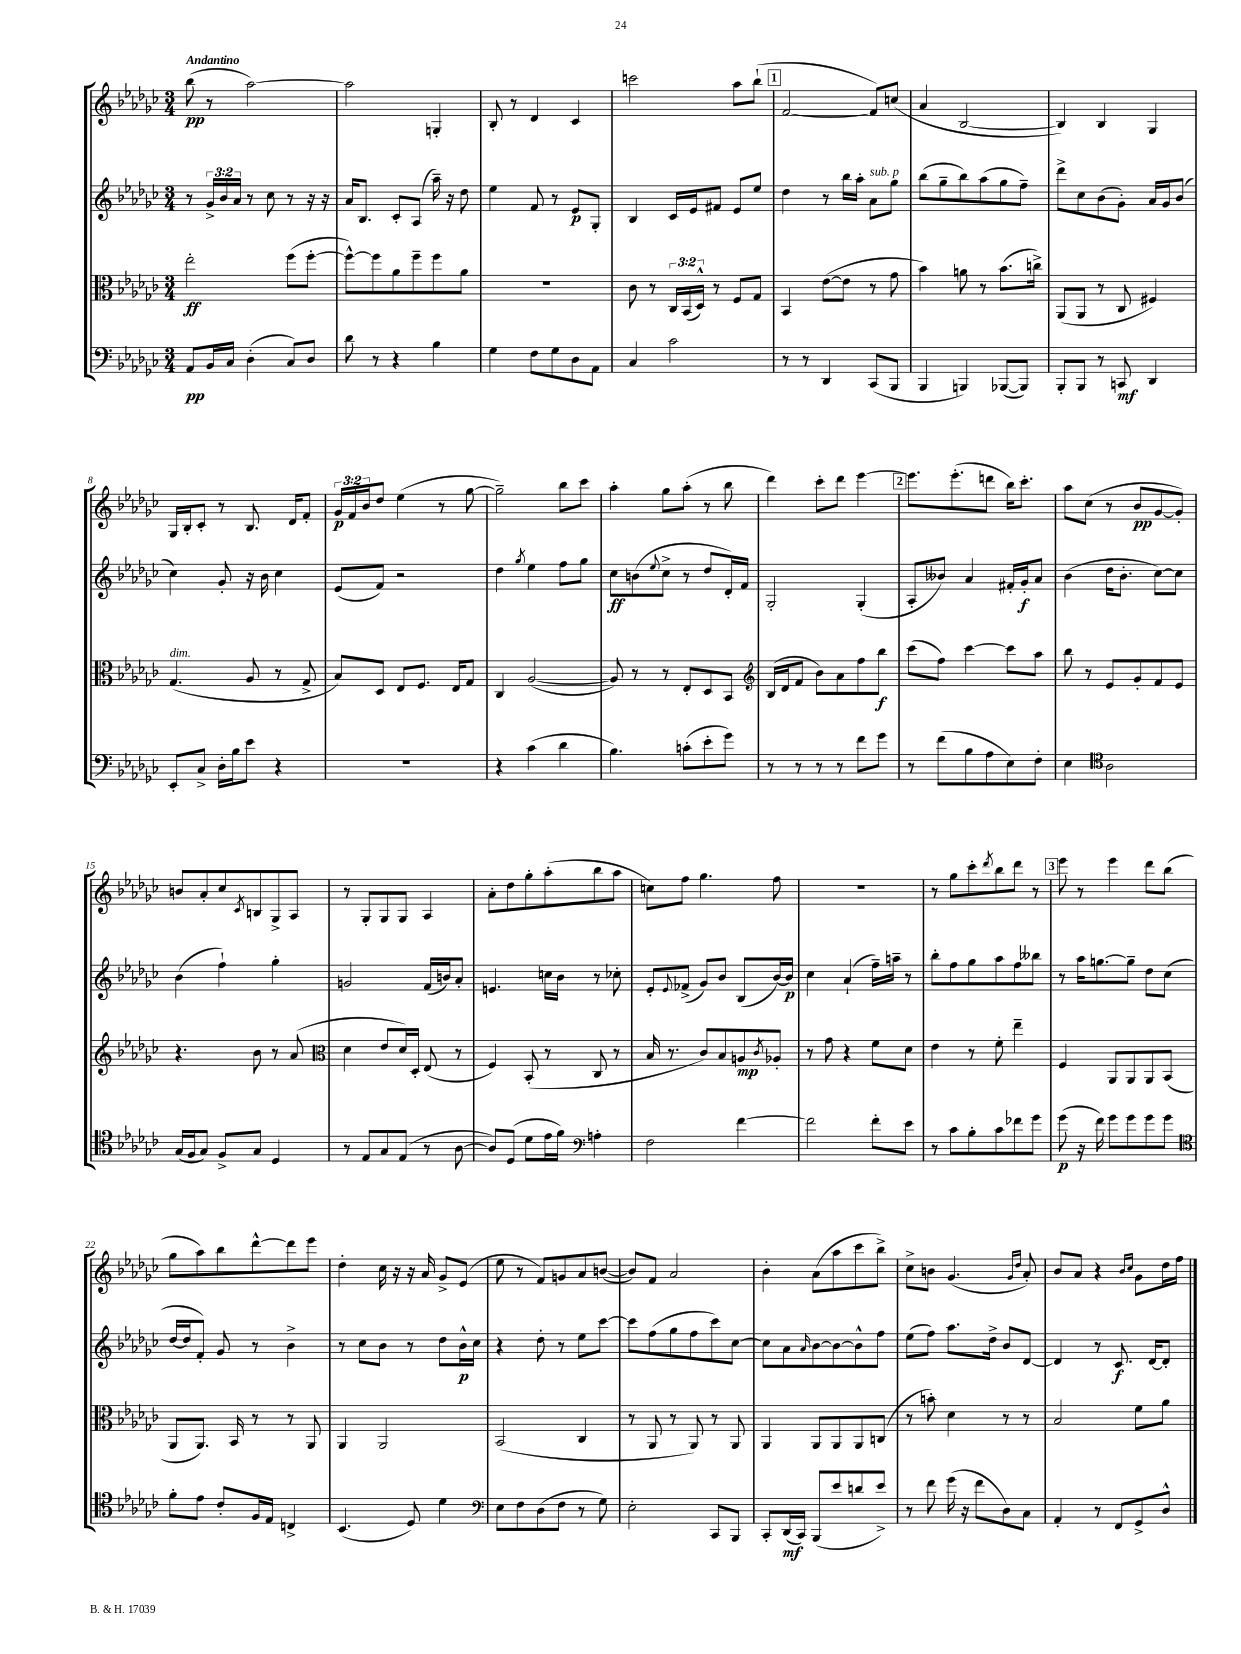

**kern	**dynam	**kern	**dynam	**kern	**dynam	**kern	**dynam
*part4	*part4	*part3	*part3	*part2	*part2	*part1	*part1
*staff4	*staff4	*staff3	*staff3	*staff2	*staff2	*staff1	*staff1
*clefF4	*	*clefC3	*	*clefG2	*	*clefG2	*
*k[b-e-a-d-g-c-]	*	*k[b-e-a-d-g-c-]	*	*k[b-e-a-d-g-c-]	*	*k[b-e-a-d-g-c-]	*
*M3/4	*	*M3/4	*	*M3/4	*	*M3/4	*
=1	=1	=1	=1	=1	=1	=1	=1
!	!	!	!	!	!	!LO:TX:a:B:t=Andantino	!
8AA-/L	pp	2ee-'\	ff	8r	.	(8bb-\	pp
16BB-/L	.	.	.	24g-^/LL	.	8r	.
.	.	.	.	24b-/	.	.	.
16C-/JJ	.	.	.	.	.	.	.
.	.	.	.	24a-/JJ	.	.	.
(4D-'\	.	.	.	8r	.	[2aa-\)	.
.	.	.	.	8cc-\	.	.	.
8C-/L)	.	(8ff\L	.	8r	.	.	.
8D-/J	.	[8ff'\J	.	16r	.	.	.
.	.	.	.	16r	.	.	.
=2	=2	=2	=2	=2	=2	=2	=2
8d-\	.	8ff^^\L_)	.	16a-/KL	.	2aa-\]	.
.	.	.	.	8.B-/J	.	.	.
8r	.	8ff\]	.	.	.	.	.
4r	.	8a-\	.	8c-'/L	.	.	.
.	.	8ff~\	.	(8A-/J	.	.	.
4B-\	.	8ff\	.	16aa-~\)	.	4Gn'/	.
.	.	.	.	16r	.	.	.
.	.	8a-\J	.	8dd-\	.	.	.
=3	=3	=3	=3	=3	=3	=3	=3
4G-\	.	2.r	.	4ee-\	.	8B-'/	.
.	.	.	.	.	.	8r	.
8F\L	.	.	.	8f/	.	4d-/	.
8G-\	.	.	.	8r	.	.	.
8D-\	.	.	.	8e-/L	p	4c-/	.
8AA-\J	.	.	.	8G-'/J	.	.	.
=4	=4	=4	=4	=4	=4	=4	=4
4C-/	.	8c-\	.	4B-/	.	2cccn\	.
.	.	8r	.	.	.	.	.
2c-\	.	24C-/LL	.	16c-/LL	.	.	.
.	.	(24BB-/	.	.	.	.	.
.	.	.	.	16e-/J	.	.	.
.	.	24D-^^/JJ)	.	.	.	.	.
.	.	8r	.	8f#X/J	.	.	.
.	.	8F/L	.	8e-/L	.	8aa-\L	.
.	.	8G-/J	.	8ee-/J	.	(8bb-`\J	.
!!LO:REH:place=s1:t=1
=5	=5	=5	=5	=5	=5	=5	=5
8r	.	4BB-/	.	4dd-\	.	[2f/	.
8r	.	.	.	.	.	.	.
4DD-/	.	([8e-\L	.	8r	.	.	.
.	.	8e-\J]	.	16bb-\LL	.	.	.
.	.	.	.	16aa-'\JJ	.	.	.
!	!	!	!	!LO:TX:a:i:t=sub. p	!	!	!
(8CC-/L	.	8r	.	8a-\L	.	8f/L])	.
8BBB-/J	.	8g-\	.	8gg-\J	.	(8ccn/J	.
=6	=6	=6	=6	=6	=6	=6	=6
4BBB-/	.	4b-\)	.	(8bb-\L	.	4a-/	.
.	.	.	.	8gg-~\	.	.	.
4BBBn/)	.	8an\	.	8bb-\)	.	[2B-/	.
.	.	8r	.	(8aa-\	.	.	.
([8BBB-X/L	.	(8.b-\L	.	8gg-\	.	.	.
8BBB-/J])	.	.	.	8ff~\J)	.	.	.
.	.	16ccn^\Jk)	.	.	.	.	.
=7	=7	=7	=7	=7	=7	=7	=7
8BBB-'/L	.	(8AA-/L	.	8ddd-^\L	.	4B-/])	.
8BBB-/J	.	8AA-/J	.	8cc-\	.	.	.
8r	.	8r	.	(8b-\	.	4B-/	.
8CCn/	mf	8C-/	.	8g-'\J)	.	.	.
4DD-/	.	4F#X/)	.	16a-/LL	.	4G-/	.
.	.	.	.	16g-/J	.	.	.
.	.	.	.	(8b-/J	.	.	.
!!LO:LB:g=z
=8	=8	=8	=8	=8	=8	=8	=8
!	!	!LO:TX:a:i:t=dim.	!	!	!	!	!
8EE-'/L	.	(4.G-/	.	4cc-\)	.	16G-/LL	.
.	.	.	.	.	.	16B-'/J	.
8C-^/J	.	.	.	.	.	8c-'/J	.
16D-'\LL	.	.	.	8g-'/	.	8r	.
16B-\J	.	.	.	.	.	.	.
8e-\J	.	8A-/	.	16r	.	8.B-/	.
.	.	.	.	16b-\	.	.	.
4r	.	8r	.	4cc-\	.	.	.
.	.	.	.	.	.	16d-/KL	.
.	.	8G-^/	.	.	.	8f'/J	.
=9	=9	=9	=9	=9	=9	=9	=9
2.r	.	8B-/L)	.	(8e-/L	.	24g-/LL	p
.	.	.	.	.	.	24f/	.
.	.	.	.	.	.	24b-/J	.
.	.	8D-/J	.	8f/J)	.	8dd-/J	.
.	.	8E-/L	.	2r	.	(4ee-\	.
.	.	8.F/J	.	.	.	.	.
.	.	.	.	.	.	8r	.
.	.	16E-/KL	.	.	.	.	.
.	.	8G-/J	.	.	.	[8gg-\	.
=10	=10	=10	=10	=10	=10	=10	=10
4r	.	4C-/	.	4dd-\	.	2gg-~\])	.
.	.	.	.	8qgg-/	.	.	.
(4c-\	.	([2A-/	.	4ee-\	.	.	.
4d-\	.	.	.	8ff\L	.	8bb-\L	.
.	.	.	.	8gg-\J	.	8ccc-\J	.
=11	=11	=11	=11	=11	=11	=11	=11
4.B-\)	.	8A-/])	.	8cc-\L	ff	4aa-'\	.
.	.	8r	.	(8bn\	.	.	.
.	.	.	.	8qqee-/	.	.	.
.	.	8r	.	8cc-^\J	.	8gg-\L	.
(8cn'\L	.	8E-'/L	.	8r	.	(8aa-'\J	.
8e-'\	.	8D-/	.	8dd-/L	.	8r	.
8g-\J)	.	8BB-/J	.	16d-'/L)	.	8bb-\	.
.	.	.	.	16f/JJ	.	.	.
=12	=12	=12	=12	=12	=12	=12	=12
*	*	*clefG2	*	*	*	*	*
8r	.	(16B-/LL	.	2G-'/	.	4ddd-\)	.
.	.	16d-/J	.	.	.	.	.
8r	.	8f/J	.	.	.	.	.
8r	.	8b-\L)	.	.	.	8ccc-'\L	.
8r	.	8a-\	.	.	.	8ddd-\J	.
8f\L	.	8ff\	.	(4G-'/	.	[4eee-\	.
8g-\J	.	8bb-\J	f	.	.	.	.
!!LO:REH:place=s1:t=2
=13	=13	=13	=13	=13	=13	=13	=13
8r	.	(8ccc-\L	.	8A-'/L	.	8.eee-\L]	.
(8f\L	.	8ff\J)	.	8b--X/J)	.	.	.
.	.	.	.	.	.	(8.eee-'\	.
8B-\	.	[4ccc-\	.	4a-/	.	.	.
8A-\	.	.	.	.	.	8dddn\J	.
8E-\)	.	8ccc-\L]	.	16f#X'/LL	.	16bb-\KL)	.
.	.	.	.	16g-'/J	f	8.ccc-'\J	.
8F'\J	.	8aa-\J	.	8a-/J	.	.	.
=14	=14	=14	=14	=14	=14	=14	=14
4E-\	.	8bb-\	.	(4b-\	.	8aa-\L	.
.	.	8r	.	.	.	(8cc-\J	.
*clefC4	*	*	*	*	*	*	*
2A-\	.	8e-/L	.	16dd-\KL	.	8r	.
.	.	.	.	8.b-'\J	.	.	.
.	.	8g-'/	.	.	.	8b-/L	pp
.	.	8f/	.	[8cc-\L)	.	[8g-/	.
.	.	8e-/J	.	8cc-\J]	.	8g-'/J])	.
!!LO:LB:g=z
=15	=15	=15	=15	=15	=15	=15	=15
(16G-/LL	.	4.r	.	(4b-\	.	8bn/L	.
16F/J	.	.	.	.	.	.	.
8G-/J)	.	.	.	.	.	8a-'/	.
8F^/L	.	.	.	4ff`\)	.	8cc-/	.
.	.	.	.	.	.	8qc-/	.
8G-/J	.	8b-\	.	.	.	8Bn/	.
4D-/	.	8r	.	4gg-'\	.	8G-^/	.
.	.	(8a-/	.	.	.	8A-/J	.
=16	=16	=16	=16	=16	=16	=16	=16
*	*	*clefC3	*	*	*	*	*
8r	.	4d-\	.	2gn/	.	8r	.
8E-/L	.	.	.	.	.	8G-'/L	.
8G-/	.	8e-/L	.	.	.	8G-/	.
(8E-/J	.	16d-/L)	.	.	.	8G-/J	.
.	.	16D-'/JJ	.	.	.	.	.
8r	.	(8E-/	.	(16f/LL	.	4A-/	.
.	.	.	.	16bn/J)	.	.	.
[8A-\	.	8r	.	8a-'/J	.	.	.
=17	=17	=17	=17	=17	=17	=17	=17
8A-/L])	.	4F/)	.	4.en/	.	8a-'\L	.
(8D-/J	.	.	.	.	.	8dd-\	.
8d-\L	.	(8BB-'/	.	.	.	8gg-'\	.
16e-\L	.	8r	.	16ccn\LL	.	(8aa-'\	.
16f\JJ)	.	.	.	16b-\JJ	.	.	.
*clefF4	*	*	*	*	*	*	*
4An'\	.	8C-/	.	8r	.	8bb-\	.
.	.	8r	.	8cc-X'\	.	8aa-\J	.
=18	=18	=18	=18	=18	=18	=18	=18
2F\	.	16B-/	.	8e-'/L	.	8ccn\L)	.
.	.	8.r	.	.	.	.	.
.	.	.	.	8qqe-/	.	.	.
.	.	.	.	(8f-X^/J	.	8ff\J	.
.	.	8c-/L)	.	8g-/L)	.	4.gg-\	.
.	.	8B-/	.	8b-/J	.	.	.
[4f\	.	8An/	mp	(8B-/L	.	.	.
.	.	8qc-/	.	.	.	.	.
.	.	8A-X'/J	.	[16b-/L)	.	8ff\	.
.	.	.	.	16b-/JJ]	p	.	.
=19	=19	=19	=19	=19	=19	=19	=19
2f\]	.	8r	.	4cc-\	.	2.r	.
.	.	8g-\	.	.	.	.	.
.	.	4r	.	(4a-`/	.	.	.
8f'\L	.	8f\L	.	16ff~\LL)	.	.	.
.	.	.	.	16aan~\JJ	.	.	.
8e-\J	.	8d-\J	.	8r	.	.	.
=20	=20	=20	=20	=20	=20	=20	=20
8r	.	4e-\	.	8bb-'\L	.	8r	.
8c-\L	.	.	.	8ff\	.	8gg-\L	.
8B-'\	.	8r	.	8gg-\	.	8ccc-'\	.
.	.	.	.	.	.	8qddd-/	.
8c-\	.	8f'\	.	8aa-\	.	8bb-\	.
8f-X\	.	4ee-~\	.	8ff\	.	8ddd-\J	.
8g-\J	.	.	.	8bb--X\J	.	8r	.
!!LO:REH:place=s1:t=3
=21	=21	=21	=21	=21	=21	=21	=21
(8g-\	p	4F/	.	8r	.	8eee-\	.
16r	.	.	.	16aa-\KL	.	8r	.
16f\)	.	.	.	[8.ggn\	.	.	.
8g-\L	.	8AA-/L	.	.	.	4eee-\	.
8g-\	.	8AA-/	.	8gg~\J]	.	.	.
8g-\	.	8AA-/	.	8dd-\L	.	8ddd-\L	.
8g-\J	.	(8BB-/J	.	(8cc-\J	.	(8bb-\J	.
!!LO:LB:g=z
=22	=22	=22	=22	=22	=22	=22	=22
*clefC4	*	*	*	*	*	*	*
8f'\L	.	8AA-/L	.	[16dd-/LL	.	8gg-\L	.
.	.	.	.	16dd-/J]	.	.	.
8e-\J	.	8.AA-/J)	.	8f'/J)	.	8aa-\)	.
8c-'/L	.	.	.	8g-/	.	8bb-\	.
.	.	16BB-/	.	.	.	.	.
16F/L	.	8r	.	8r	.	[8ddd-^^\	.
16E-/JJ	.	.	.	.	.	.	.
4Cn^/	.	8r	.	4b-^\	.	8ddd-\]	.
.	.	8AA-/	.	.	.	8eee-\J	.
=23	=23	=23	=23	=23	=23	=23	=23
(4.BB-/	.	4AA-/	.	8r	.	4dd-'\	.
.	.	.	.	8cc-\L	.	.	.
.	.	2AA-/	.	8b-\J	.	16cc-\	.
.	.	.	.	.	.	16r	.
8D-/)	.	.	.	8r	.	16r	.
.	.	.	.	.	.	16a-/	.
4d-\	.	.	.	8dd-\L	.	8g-^/L	.
.	.	.	.	16b-^^\L	p	(8e-/J	.
.	.	.	.	16cc-\JJ	.	.	.
=24	=24	=24	=24	=24	=24	=24	=24
*clefF4	*	*	*	*	*	*	*
8E-\L	.	(2BB-/	.	4r	.	8ee-\	.
8F\	.	.	.	.	.	8r	.
(8D-\	.	.	.	8dd-'\	.	8f/L)	.
8F\J	.	.	.	8r	.	8gn/	.
8r	.	4C-/	.	8ee-\L	.	8a-/	.
8G-\)	.	.	.	[8ccc-\J	.	([8bn/J	.
=25	=25	=25	=25	=25	=25	=25	=25
2E-'\	.	8r	.	8ccc-\L]	.	8b/L])	.
.	.	8AA-/	.	(8ff\	.	8f/J	.
.	.	8r	.	8gg-\	.	2a-/	.
.	.	8AA-/)	.	8ff\	.	.	.
8CC-/L	.	8r	.	8ccc-\)	.	.	.
8BBB-/J	.	8AA-/	.	[8cc-\J	.	.	.
=26	=26	=26	=26	=26	=26	=26	=26
8CC-'/L	.	4AA-/	.	8cc-\L]	.	4b-'\	.
(16DD-/L	mf	.	.	8a-\	.	.	.
16CC-/JJ)	.	.	.	.	.	.	.
.	.	.	.	16qqa-/	.	.	.
(8BBB-/L	.	8AA-/L	.	[8b-\	.	(8a-\L	.
8e-/	.	8AA-/	.	8b-\_	.	8aa-\	.
8dn/	.	8AA-/	.	8b-^^\]	.	8ccc-\	.
8e-^/J)	.	(8Cn/J	.	8ff\J	.	8bb-^\J)	.
=27	=27	=27	=27	=27	=27	=27	=27
8r	.	8r	.	(8ee-\L	.	8cc-^\L	.
8f\	.	8bn'\)	.	8ff\J)	.	8bn\J	.
(16g-\	.	4d-\	.	8.aa-\L	.	(4.g-/	.
16r	.	.	.	.	.	.	.
8f\L	.	.	.	.	.	.	.
.	.	.	.	16dd-^\Jk	.	.	.
8D-\)	.	8r	.	8b-/L	.	.	.
.	.	.	.	.	.	16qqg-/LL	.
.	.	.	.	.	.	16qqdd-/JJ	.
8C-\J	.	8r	.	[8d-/J	.	8a-'/)	.
=28	=28	=28	=28	=28	=28	=28	=28
4AA-'/	.	2B-/	.	4d-/]	.	8b-/L	.
.	.	.	.	.	.	8a-/J	.
8r	.	.	.	8r	.	4r	.
8FF/L	.	.	.	8.c-/	f	.	.
.	.	.	.	.	.	16qqb-/LL	.
.	.	.	.	.	.	16qqcc-/JJ	.
8GG-^/	.	8f\L	.	.	.	8g-\L	.
.	.	.	.	[16d-/KL	.	.	.
8D-^^/J	.	8a-\J	.	8d-'/J]	.	16dd-\L	.
.	.	.	.	.	.	16ff\JJ	.
==	==	==	==	==	==	==	==
*-	*-	*-	*-	*-	*-	*-	*-
